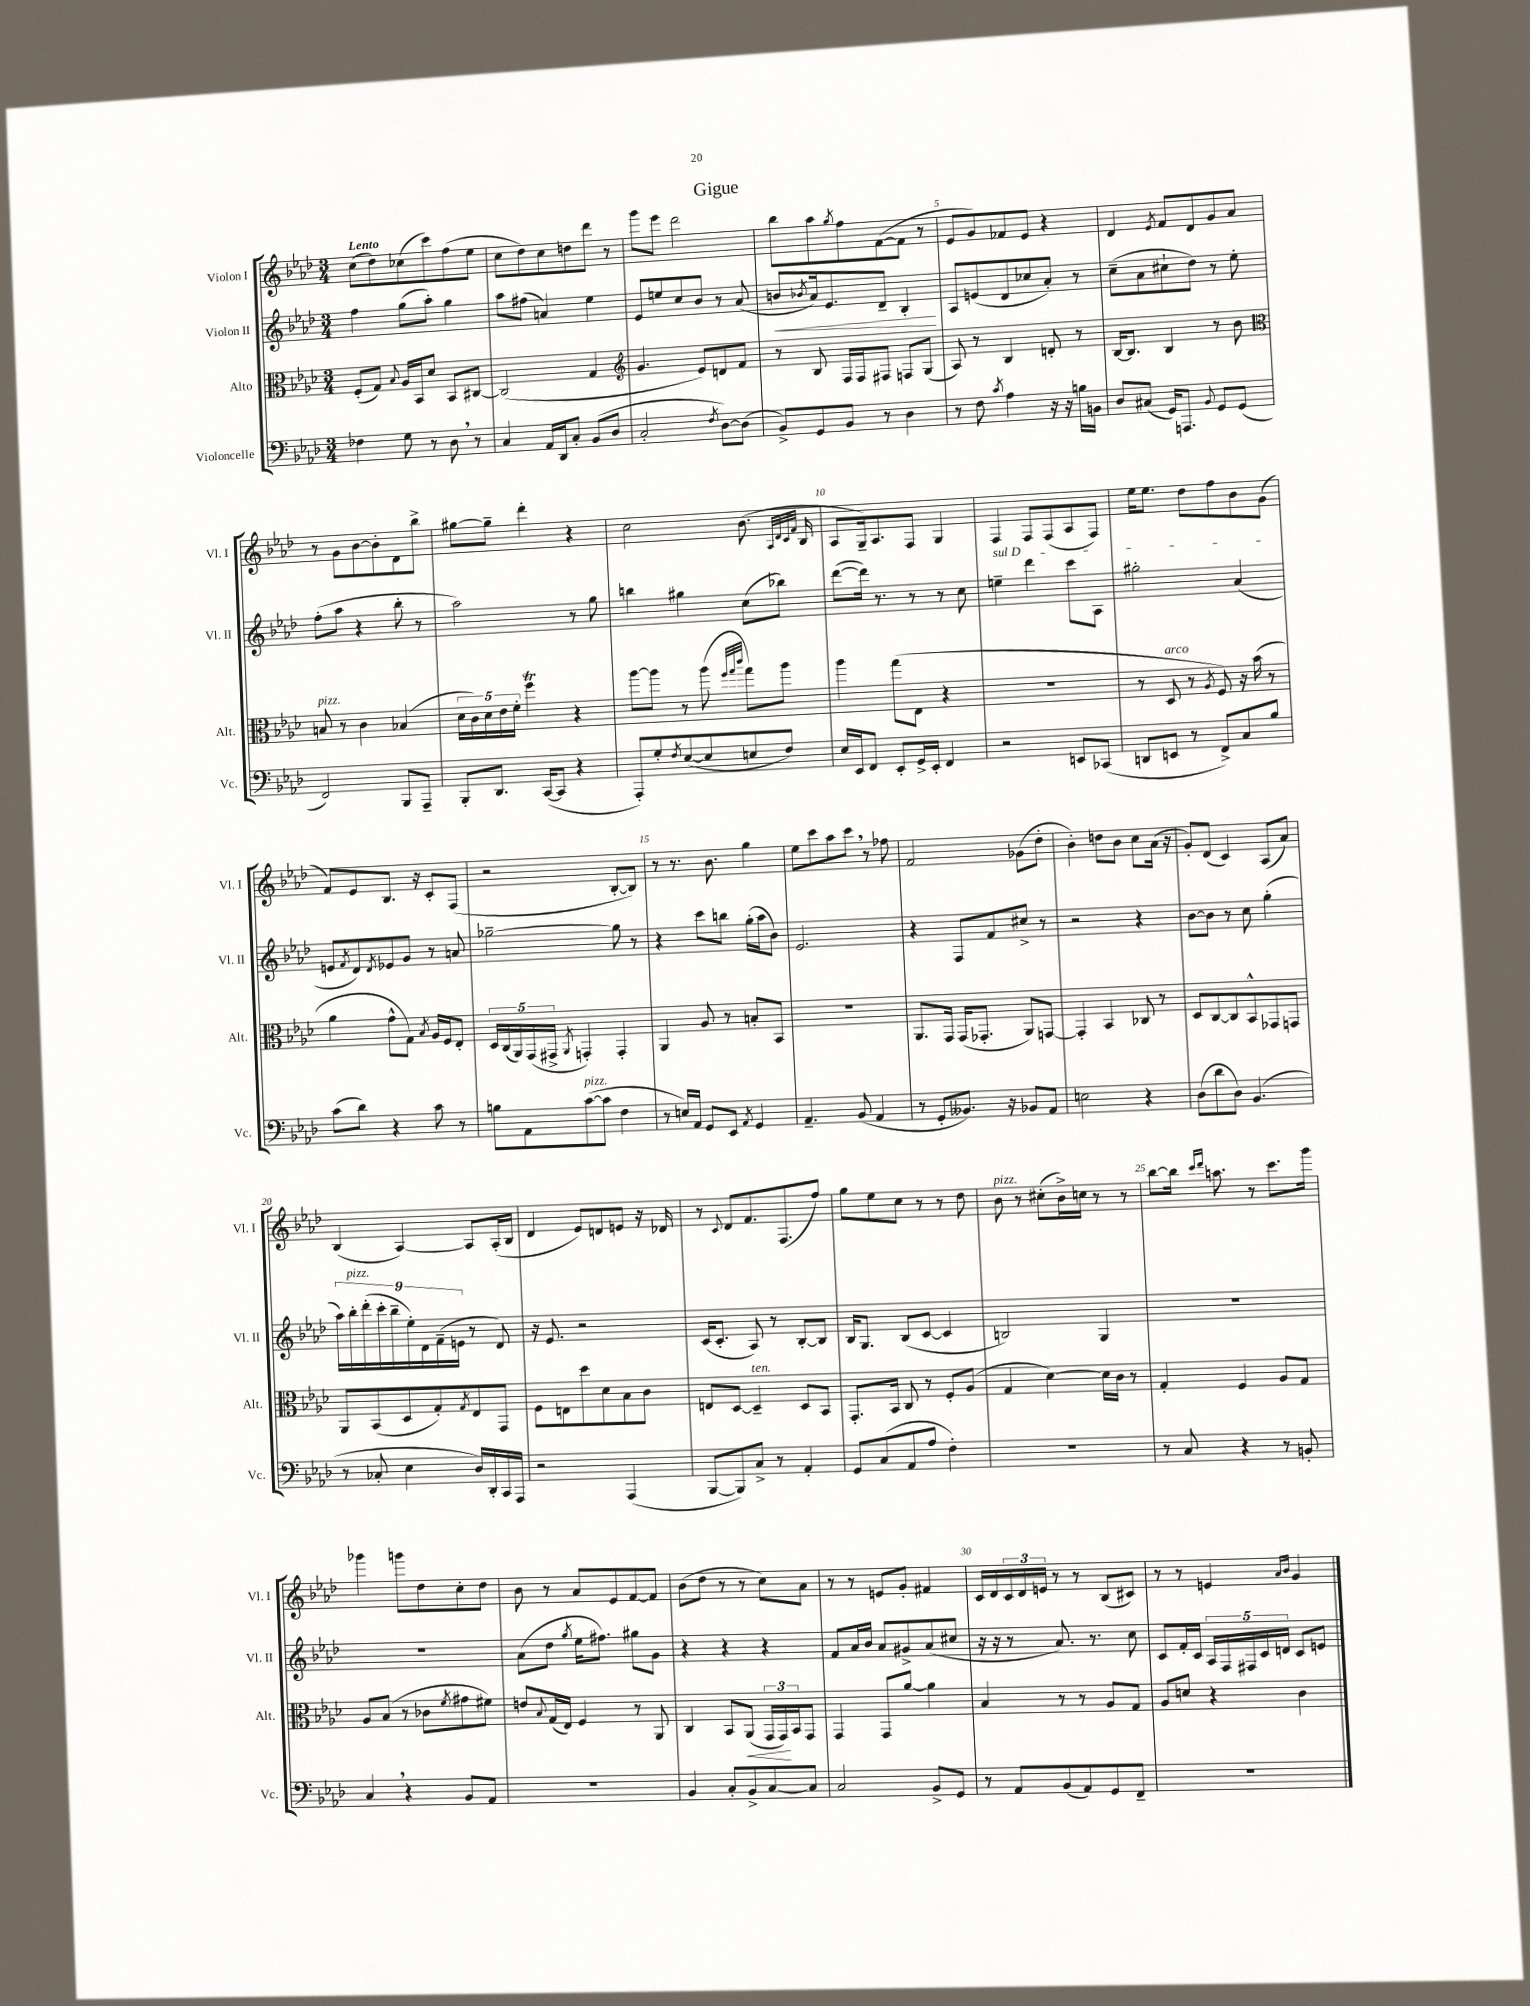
\header { title = "Gigue" }
<<
\new StaffGroup <<
\new Staff = "s0" \with { instrumentName = "Violon I" shortInstrumentName = "Vl. I" } {
    \clef treble \key aes \major \numericTimeSignature \time 3/4 \tempo "Lento"
    c''8( des''8) ces''8( c'''8) f''8( ees''8 |
    c''8 des''8) c''8 d''8 des'''8 r8 |
    g'''8 ees'''8 des'''2 |
    bes''8 aes''8 \acciaccatura { g''8 } f''8 f'8~( f'8 r8 |
    ees'8 g'8) fes'8 ees'8 r4 |
    des'4 \acciaccatura { ees'8 } f'8 des'8 g'8 aes'8 |
    r8 g'8 bes'8~ bes'8-. des'8 bes''8-> |
    gis''8~ gis''8-- des'''4-. r4 |
    c''2 bes'8.( \grace { aes32 des'32 c'32 f'32 } bes16 |
    aes8 g16--) aes8. f8 g4 |
    f4 f8 f8( aes8 f8) |
    ees''16 ees''8. des''8 f''8 bes'8 g'8( |
    f'8) ees'8 bes8. r16 c'8-. f8( |
    r2 bes8~-. bes8) |
    r8 r8. bes'8. g''4 |
    ees''8 c'''8 aes''8 c'''8 \breathe r8 fes''8 |
    f'2 ges'8( des''8-. |
    bes'4-.) d''8 bes'8 c''8 aes'16( r16 |
    g'8-.) des'8( c'4) aes8( aes'8) |
    bes4( aes4~) aes8 aes16-.( bes16 |
    des'4 ees'8) d'8 e'8 r16 des'16 |
    r8 \appoggiatura { c'8 } des'8 f'8. f8.( f''8) |
    g''8 ees''8 c''8 r8 r8 des''8 |
    bes'8^\markup { \italic "pizz." } r8 cis''8-.( bes'16->) c''16 r8 r8 |
    bes''8~ bes''16 \grace { c'''16 des'''16 } a''8. r8 c'''8. g'''16 |
    ges'''4 g'''8 des''8 c''8-. des''8 |
    bes'8 r8 aes'8 ees'8 f'8~ f'8 |
    bes'8( des''8 r8 r8 c''8) aes'8 |
    r8 r8 e'8 g'8-. fis'4 |
    c'16 des'16 \tuplet 3/2 { c'16 des'16 e'16 } r8 r8 bes8( cis'8) |
    r8 r8 e'4 \grace { aes'16 bes'16 } g'4 \bar "|." |
}
\new Staff = "s1" \with { instrumentName = "Violon II" shortInstrumentName = "Vl. II" } {
    \clef treble \key aes \major \numericTimeSignature \time 3/4
    f''4 g''8( aes''8-.) g''4 |
    aes''8 fis''8( a'4) ees''4 |
    ees'8 e''8 c''8 bes'8 r8 aes'8( |
    b'8\< \acciaccatura { bes'8 } aes'16) ees'8. des'8-- bes4-.\! |
    aes8 e'8( des'8 ces''8 aes'8-.) r8 |
    c''8--( aes'8 cis''8-! des''8) r8 ees''8-. |
    f''8-.( aes''8 r4 bes''8-. r8 |
    aes''2) r8 g''8 |
    b''4 gis''4 c''8( bes''8) |
    des'''8~( des'''16) r8. r8 r8 c''8 |
    \once \override TextSpanner.bound-details.left.text = \markup { \italic "sul D" } e''4--\startTextSpan des'''4 c'''8 aes8 |
    gis''2-. aes'4\stopTextSpan( |
    e'8 \acciaccatura { f'8 } des'8) \acciaccatura { des'8 } ees'8 g'8 r8 a'8 |
    ges''2~-- ges''8 r8 |
    r4 c'''8 b''8 g''16-.( aes''16 bes'8) |
    ees'2. |
    r4 f8 f'8 cis''8-> r8 |
    r2 r4 |
    bes'8~ bes'8 r8 c''8 g''4-.( |
    \tuplet 9/8 { aes''16) bes''16-.^\markup { \italic "pizz." } des'''16-.( c'''16-. bes''16-- ees''16-.) des'16 f'16--( e'16 } r8 des'8) |
    r16 ees'8. r2 |
    c'16( c'8.-. aes8) r8 bes8~-. bes8 |
    bes16 g8. bes8( c'8~ c'4 |
    b2) g4 |
    R2. |
    R2. |
    aes'8( des''8 \acciaccatura { g''8 } ees''16 fis''8.) gis''8 g'8 |
    r4 r4 r4 |
    f'8 aes'16 bes'16 aes'8 gis'8-> aes'8( cis''8 |
    r16 r16 r8 aes'8.) r8. c''8 |
    c'8 f'16-. c'16 \tuplet 5/4 { aes16 f16 fis16 c'16 d'16 } c'8 e'8 \bar "|." |
}
\new Staff = "s2" \with { instrumentName = "Alto" shortInstrumentName = "Alt." } {
    \clef alto \key aes \major \numericTimeSignature \time 3/4
    f8-.( g8) \appoggiatura { bes8 } aes16 bes,16 des'8 bes,8 cis8~ |
    cis2( g4 |
    \clef treble g'4. ees'8) d'8 f'8 |
    r8 bes8 f16 f16 fis8 f8 g8( |
    aes8) r8 bes4 d'8-. r8 |
    bes16~ bes8. bes4 r8 bes'8 |
    \clef alto b8^\markup { \italic "pizz." } r8 c'4 bes4( |
    \tuplet 5/4 { des'16 c'16) des'16 ees'16 f'16-. } f''4\trill r4 |
    aes''8~ aes''8 r8 aes''8( \grace { f''32 g''32 c'''32 } g''8) aes''8 |
    aes''4 g''8( ees8 r4 |
    R2. |
    r8 des8^\markup { \italic "arco" } r8 \acciaccatura { aes8 } f8) r16 bes'16( r8 |
    aes'4 g'8-^ g8) \acciaccatura { bes8 } aes16 f16 ees8-. |
    \tuplet 5/4 { des16 c16( aes,16) g,16( gis,16-> } \acciaccatura { aes,8 } g,4-.) g,4-. |
    aes,4 aes8 r8 b8-. bes,8 |
    R2. |
    aes,8. g,16 g,16( ges,8.-. aes,8) g,8~ |
    g,4-. bes,4 ces8 r8 |
    des8 c8~ c8 bes,8-^ ges,8 g,8 |
    aes,8 bes,8( des8 g8-.) \acciaccatura { g8 } ees8 g,8 |
    f8 e8 des''8 des'8 bes8 c'8 |
    e8 des8~ des4--^\markup { \italic "ten." } des8 bes,8 |
    g,8.-. bes,16 c8 r8 f8-. aes8( |
    g4 des'4~) des'16 c'16 r8 |
    g4-. f4 aes8 g8 |
    aes8 bes8( r8 ces'8 \acciaccatura { f'8 } gis'8 fis'8) |
    e'8 \appoggiatura { bes8 } g16( ees16) f4 r8 aes,8 |
    c4 bes,8 aes,8\<( \tuplet 3/2 { g,16 g,16\!) bes,16 } g,8 |
    g,4 g,8 aes'8~ aes'4 |
    bes4 r8 r8 aes8 g8 |
    aes8 d'8 r4 c'4 \bar "|." |
}
\new Staff = "s3" \with { instrumentName = "Violoncelle" shortInstrumentName = "Vc." } {
    \clef bass \key aes \major \numericTimeSignature \time 3/4
    fes4 g8 r8 des8 \breathe r8 |
    c4 aes,16 des,16 c8-. bes,8( des8 |
    c2-. \acciaccatura { f8 } des8~) des8( |
    bes,8->) g,8 bes,8 r8 des4 |
    r8 f8 \acciaccatura { c'8 } aes4 r16 r16 b16 b,16 |
    des8 cis8( g,16) a,,8. \appoggiatura { bes,8 } g,8 g,8( |
    f,2) bes,,8 aes,,8-- |
    bes,,8-. des,8. c,16~( c,8 r4 |
    aes,,8-.) g8-. \acciaccatura { f8 } ees8~( ees8 e8 f8) |
    ees16 ees,16 f,8 ees,8-. g,16-> ees,16-. f,4 |
    r2 e,8 ces,8( |
    d,8 e,8 r8 f,8->) c8 bes8 |
    c'8( des'8) r4 c'8 r8 |
    b8 aes,8 c'8~^\markup { \italic "pizz." }( c'8 f4 |
    r8 e16) aes,16 g,8 ees,8 \acciaccatura { aes,8 } g,4 |
    aes,4.-- bes,8( aes,4 |
    r8 g,8-. beses,8.) r16 bes,8 aes,8 |
    e2 r4 |
    des8( des'8 des8) bes,4.( |
    r8 ces8-. ees4 des16) des,16-. c,16 aes,,16 |
    r2 aes,,4( |
    bes,,8~ bes,,8) c8-> r8 aes,4-. |
    g,8 c8( aes,8 aes8 f4-.) |
    R2. |
    r8 c8 r4 r8 b,8-. |
    c4 \breathe r4 bes,8 aes,8 |
    R2. |
    bes,4 c8-. bes,8-> c8~ c8 |
    c2 bes,8-> g,8 |
    r8 aes,8 bes,8( aes,8) g,8 f,8-- |
    R2. \bar "|." |
}
>>
>>
\layout { \context { \Score \override BarNumber.break-visibility = ##(#f #t #t) barNumberVisibility = #(every-nth-bar-number-visible 5) } }
